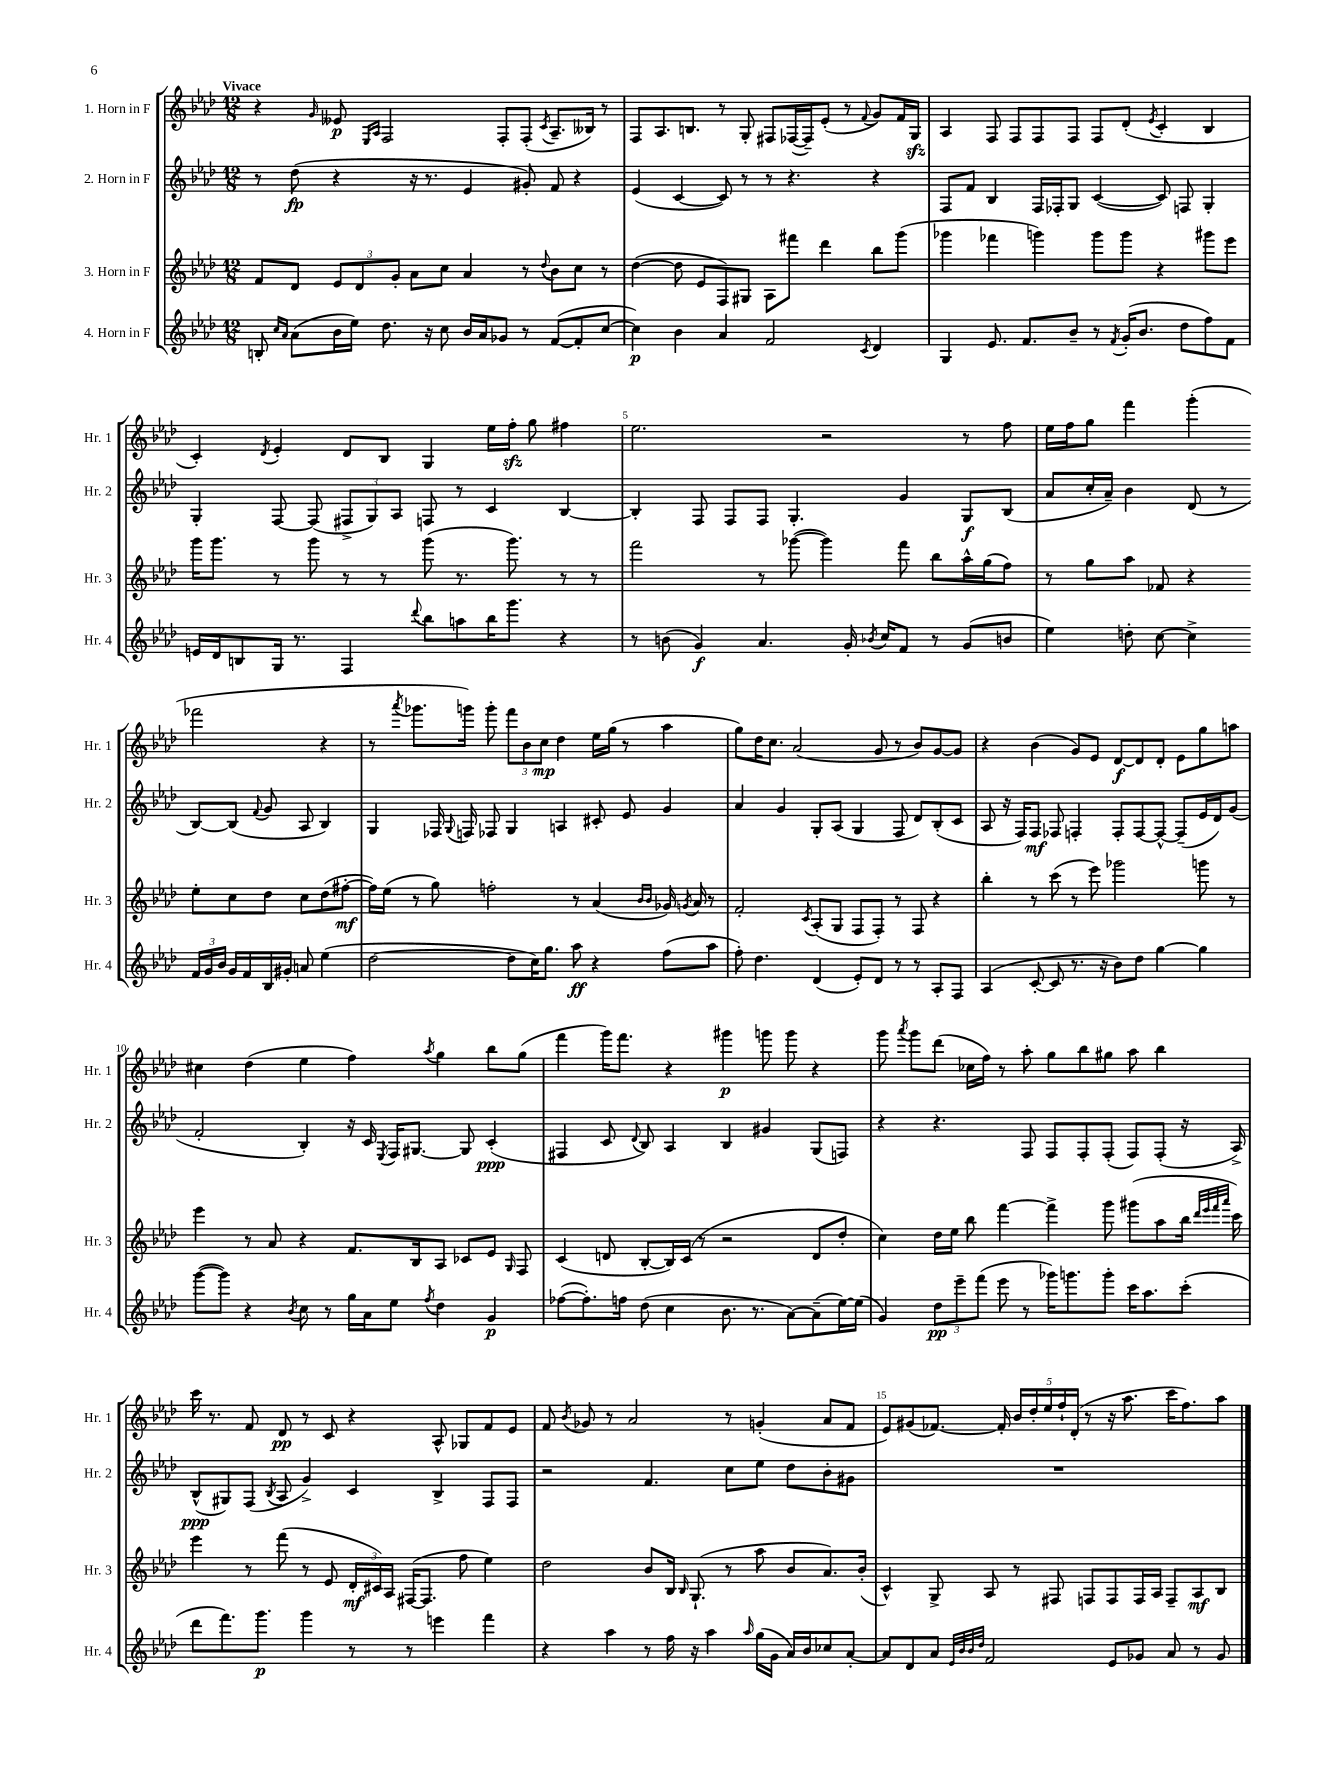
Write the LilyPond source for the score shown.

<<
\new StaffGroup <<
\new Staff = "s0" \with { instrumentName = "1. Horn in F" shortInstrumentName = "Hr. 1" } {
    \clef treble \key aes \major \numericTimeSignature \time 12/8 \tempo "Vivace"
    \autoBeamOff r4 \grace { g'16 } eeses'8\p \grace { ees16[ aes16] } f2 f8[-. f8]-.( \acciaccatura { c'8 } aes8.[-- beses16]) r8 |
    f8[ aes8. b8.] r8 g8-. fis8[ fes16~( fes16--) ees'8]-.( r8 \appoggiatura { f'8 } g'8[) f'16 g16]\sfz |
    aes4 f8 f8[ f8 f8] f8[ des'8]-.( \acciaccatura { ees'8 } c'4-. bes4 |
    c'4-.) \acciaccatura { des'8 } ees'4-. des'8[ bes8] g4 ees''16[ f''16]-.\sfz g''8 fis''4 |
    ees''2. r2 r8 f''8 |
    ees''16[ f''16 g''8] f'''4 g'''4-.( fes'''2 r4 |
    r8 \acciaccatura { aes'''8 } ges'''8.[ g'''16]) g'''8-. \tuplet 3/2 { f'''8[ bes'8 c''8]\mp } des''4 ees''16[ g''16]( r8 aes''4 |
    g''8[) des''16 c''8.] aes'2( g'8 r8 bes'8[) g'8~ g'8] |
    r4 bes'4( g'8[) ees'8] des'8[~\f des'8 des'8]-. ees'8[ g''8 a''8] |
    cis''4 des''4( ees''4 f''4) \acciaccatura { aes''8 } g''4 bes''8[ g''8]( |
    f'''4 g'''16[) f'''8.] r4 gis'''4\p g'''8 g'''8 r4 |
    g'''8 \acciaccatura { aes'''8 } g'''8[ des'''8]( ces''16[ f''16]) r8 aes''8-. g''8[ bes''8 gis''8] aes''8 bes''4 |
    c'''16 r8. f'8 des'8\pp r8 c'8 r4 aes8-^ ges8[ f'8 ees'8] |
    f'8 \acciaccatura { bes'8 } ges'8 r8 aes'2 r8 g'4-.( aes'8[ f'8] |
    ees'8[) gis'8( fes'8.]~) fes'16-. \tuplet 5/4 { bes'16[ des''16-. ees''16 f''16-! des'16]-.( } r8 r16 aes''8. c'''16[ f''8.) aes''8] \bar "|." |
}
\new Staff = "s1" \with { instrumentName = "2. Horn in F" shortInstrumentName = "Hr. 2" } {
    \clef treble \key aes \major \numericTimeSignature \time 12/8
    \autoBeamOff r8 des''8\fp( r4 r16 r8. ees'4 gis'8-.) f'8 r4 |
    ees'4( c'4~ c'8) r8 r8 r4. r4 |
    f8[ f'8] bes4 f16[ fes16-. g8] c'4~( c'8) f8 g4-. |
    g4-. f8~ f8( \tuplet 3/2 { fis8[-> g8) aes8] } f8 r8 c'4 bes4~ |
    bes4-. f8 f8[ f8] g4.-. g'4 g8[\f bes8]( |
    aes'8[ c''16-. aes'16]--) bes'4 des'8( r8 bes8[~) bes8]( \appoggiatura { f'8 } g'8 aes8 bes4) |
    g4 fes16 \appoggiatura { g8 } f16 fes8 g4 a4 cis'8-. ees'8 g'4 |
    aes'4 g'4 g8[-. aes8]( g4 f8 des'8[) bes8-.( c'8] |
    aes8 r16 f16[) f8]\mf fes8 f4-. f8[-. f8~ f8]~-^ f8[--( ees'16 des'16) g'8]( |
    f'2-. bes4-.) r16 c'16 \acciaccatura { ees8 } f16[ gis8.]~ gis8 c'4-.\ppp( |
    fis4 c'8 \appoggiatura { des'8 } bes8) aes4 bes4 gis'4 g8[( f8]) |
    r4 r4. f8 f8[ f8-. f8]-.( f8[) f8]-.( r16 aes16->) |
    bes8[-^\ppp( gis8) f8]( \acciaccatura { bes8 } aes8 g'4->) c'4 bes4-> f8[ f8] |
    r2 f'4. c''8[ ees''8] des''8[ bes'8-. gis'8] |
    R1. \bar "|." |
}
\new Staff = "s2" \with { instrumentName = "3. Horn in F" shortInstrumentName = "Hr. 3" } {
    \clef treble \key aes \major \numericTimeSignature \time 12/8
    \autoBeamOff f'8[ des'8] \tuplet 3/2 { ees'8[ des'8 g'8]-. } aes'8[ c''8] aes'4 r8 \appoggiatura { des''8 } bes'8[ c''8] r8 |
    des''4~( des''8 ees'8[ f8) gis8] aes8[ fis'''8] des'''4 bes''8[ g'''8]( |
    ges'''4 fes'''4 g'''4) g'''8[ g'''8] r4 gis'''8[ ees'''8] |
    g'''16[ g'''8.] r8 g'''8 r8 r8 g'''8( r8. g'''8.) r8 r8 |
    f'''2 r8 ges'''8~( ges'''4) f'''8 bes''8[ aes''16-^ g''16( f''8]) |
    r8 g''8[ aes''8] fes'8 r4 ees''8[-. c''8 des''8] c''8[ des''8( fis''8]~-.\mf |
    fis''16[) ees''16]( r8 g''8) f''2-. r8 aes'4( \grace { bes'16[ bes'16] } ges'16) \acciaccatura { g'8 } aes'16 r8 |
    f'2-. \acciaccatura { c'8 } aes8[-.( g8] f8[ f8]-.) r8 f8 r4 |
    bes''4-. r8 c'''8( r8 ees'''8) ges'''2 g'''8 r8 |
    ees'''4 r8 aes'8 r4 f'8.[ bes16 aes8] ces'8[ ees'8] \grace { g16 } f8 |
    c'4( d'8 bes8[~-. bes16) c'16]( r8 r2 d'8[ des''8]-. |
    c''4) des''16[ ees''16] bes''8 f'''4~ f'''4-> g'''8 gis'''8[( aes''8 bes''16] \grace { des'''32[ ees'''32 f'''32 aes'''32] } c'''16) |
    ees'''4 r8 f'''8( r8 ees'8 \tuplet 3/2 { des'16[-.\mf cis'16) aes16] } fis16[~( fis8.] f''8 ees''4) |
    des''2 bes'8[ bes16] \grace { bes16 } g8.-!( r8 aes''8 bes'8[ aes'8.) bes'16]-.( |
    c'4-^) g8-> aes8 r8 fis8 f8[ f8 f16 aes16] f8[-- aes8\mf bes8] \bar "|." |
}
\new Staff = "s3" \with { instrumentName = "4. Horn in F" shortInstrumentName = "Hr. 4" } {
    \clef treble \key aes \major \numericTimeSignature \time 12/8
    \autoBeamOff b8-. \grace { c''16[ aes'16] } aes'8[( bes'16 ees''16]) des''8. r16 c''8 bes'16[ aes'16 ges'8] r8 f'8[~( f'8-. c''8]~ |
    c''4\p) bes'4 aes'4 f'2 \acciaccatura { c'8 } des'4 |
    g4 ees'8. f'8.[ bes'8]-- r8 \acciaccatura { f'8 } g'16[-.( bes'8.] des''8[ f''8) f'8] |
    e'16[ des'16 b8 g16] r8. f4 \appoggiatura { des'''8 } bes''8[ a''8 bes''16 g'''8.] r4 |
    r8 b'8( g'4\f) aes'4. g'16-. \acciaccatura { bes'8 } c''16[ f'8] r8 g'8[( b'8] |
    ees''4) d''8-. c''8~ c''4-> \tuplet 3/2 { f'16[ g'16 bes'16] } g'16[ f'16 bes16 gis'16]-. a'8 ees''4( |
    des''2~ des''8[ c''16) g''8.] aes''8\ff r4 f''8[( aes''8] |
    f''8-.) des''4. des'4( ees'8[-.) des'8] r8 r8 aes8[-. f8] |
    aes4( c'8~-. c'8 r8. r16 bes'8[) des''8] g''4~ g''4 |
    g'''8[~( g'''8]) r4 \acciaccatura { bes'8 } c''8 r8 g''16[ aes'16 ees''8] \acciaccatura { f''8 } des''4 g'4\p |
    fes''8[~( fes''8.-.) f''16] des''8( c''4 bes'8. r8. aes'8[~) aes'8--( ees''16~) ees''16]( |
    g'4) \tuplet 3/2 { des''8[\pp ees'''8-- f'''8]( } ees'''8 r8 ges'''16[) g'''8. g'''8]-. c'''16[ aes''8. c'''8]-.( |
    des'''8[ f'''8.) g'''8.]\p g'''4 r8 r8 e'''4 f'''4 |
    r4 aes''4 r8 f''16 r16 aes''4 \grace { aes''16 } g''16[( g'16] aes'16[) bes'16 ces''8 aes'8]~-. |
    aes'8[ des'8 aes'8] \grace { ees'32[ bes'32 bes'32 des''32] } f'2 ees'8[ ges'8] aes'8 r8 ges'8 \bar "|." |
}
>>
>>
\layout { \context { \Score \override BarNumber.break-visibility = ##(#f #t #t) barNumberVisibility = #(every-nth-bar-number-visible 5) } }
